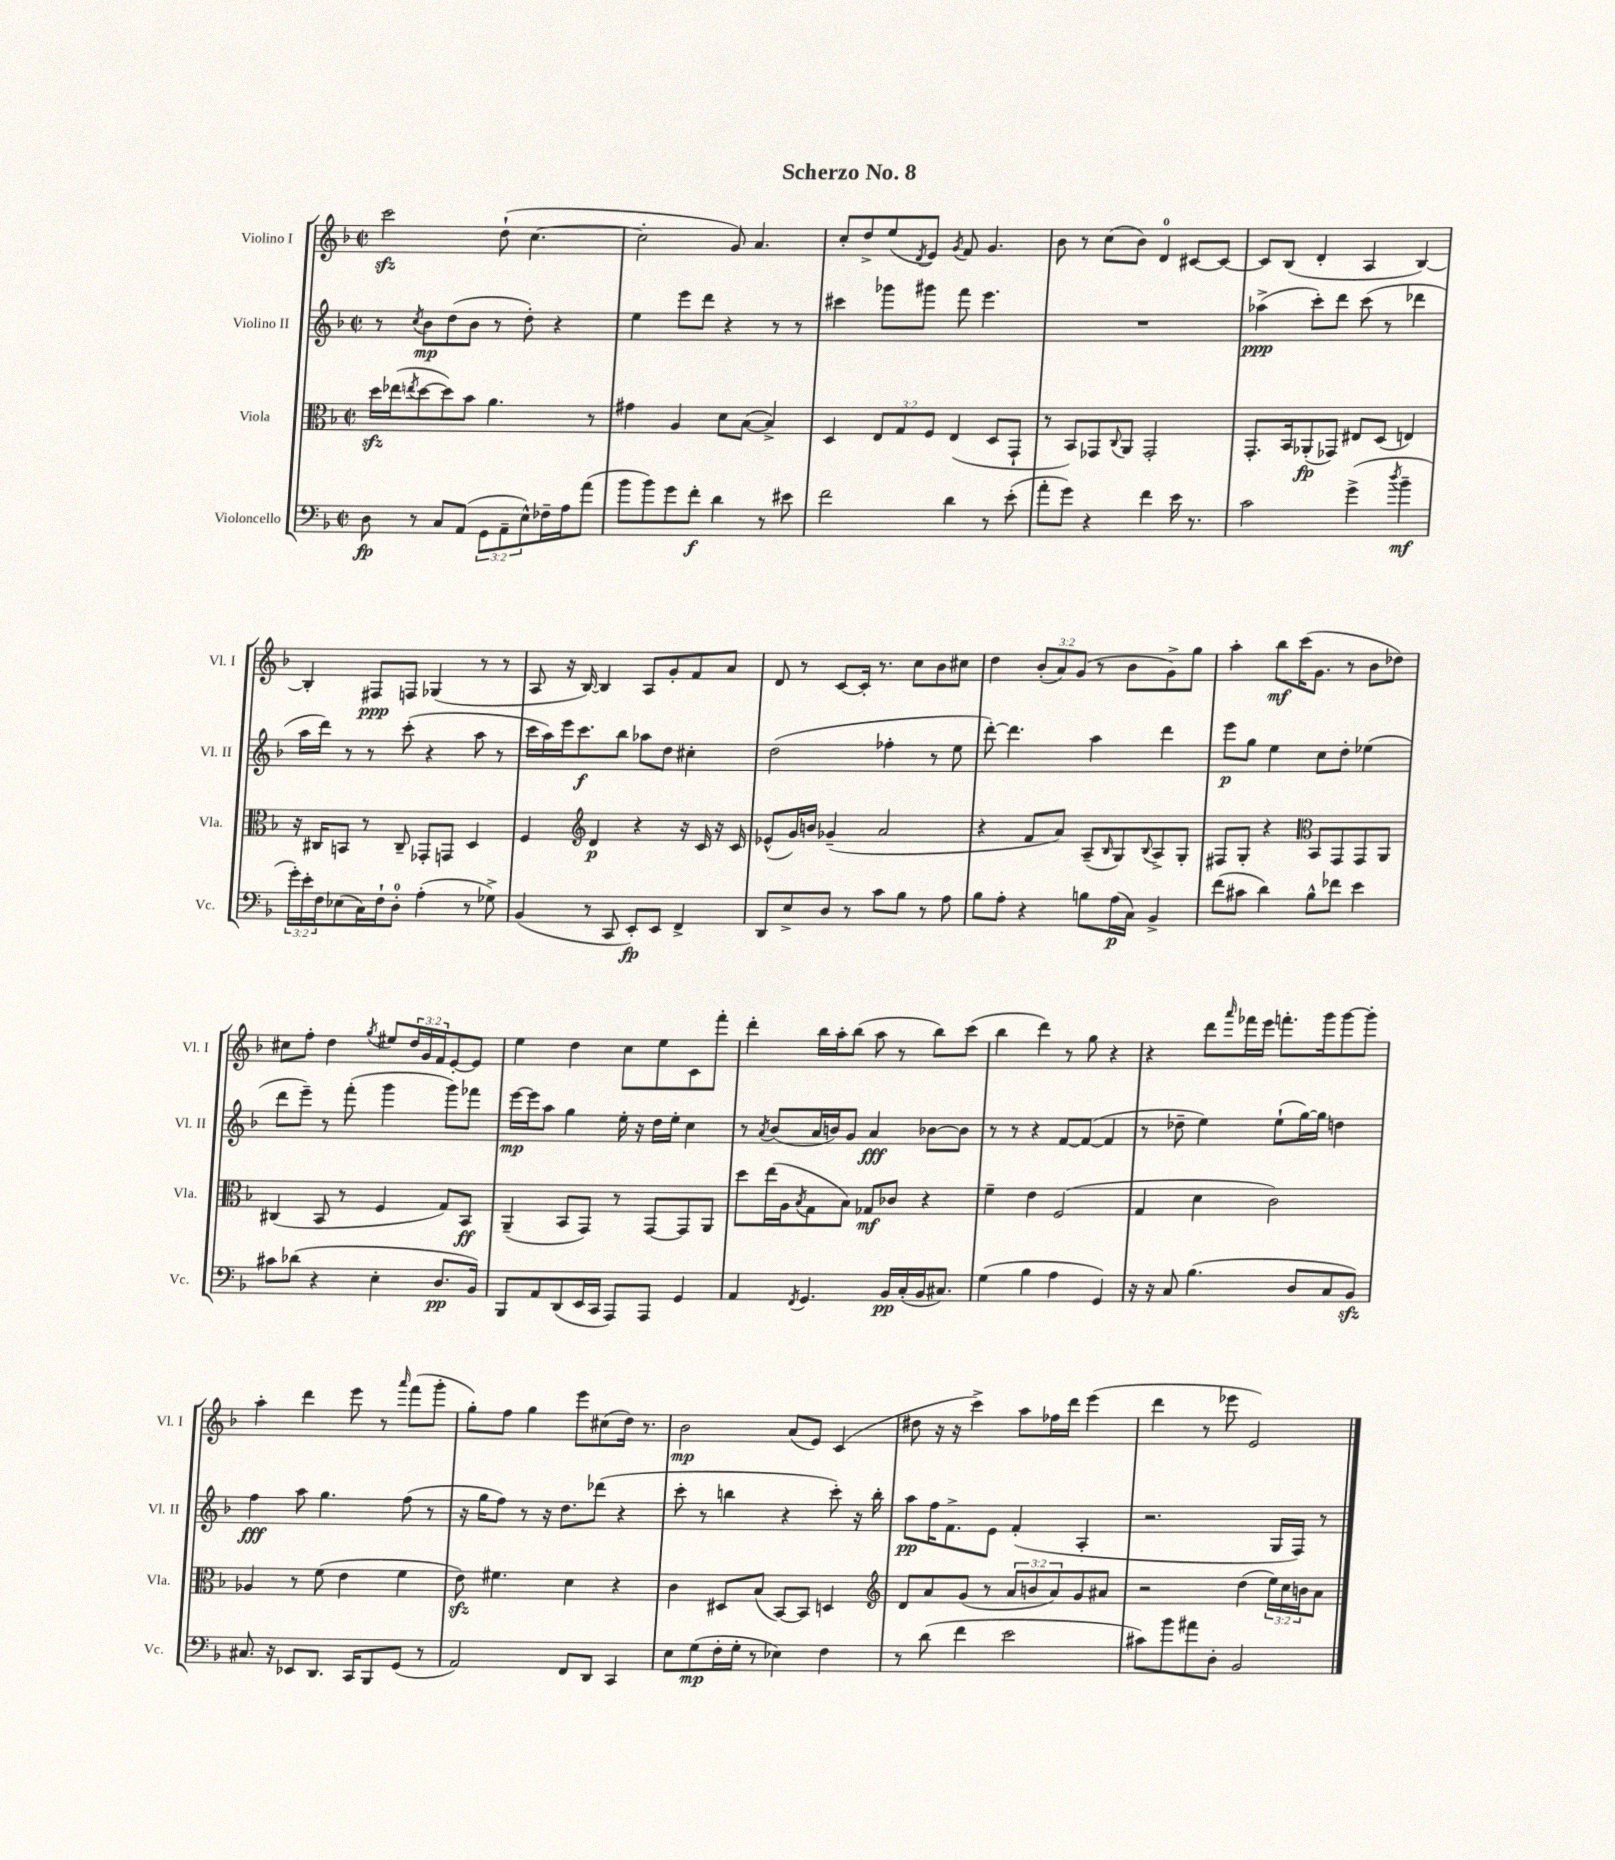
\header { title = "Scherzo No. 8" }
<<
\new StaffGroup <<
\new Staff = "s0" \with { instrumentName = "Violino I" shortInstrumentName = "Vl. I" } {
    \clef treble \key f \major \defaultTimeSignature \time 2/2 \override Staff.TupletNumber.text = #tuplet-number::calc-fraction-text
    c'''2\sfz d''8-!( c''4.~ |
    c''2-. g'8) a'4. |
    c''8-. d''8-> e''8( \acciaccatura { d'8 } e'8) \acciaccatura { g'8 } f'8 g'4. |
    bes'8 r8 c''8( bes'8) d'4-0 cis'8~ cis'8~ |
    cis'8 bes8( d'4-. a4 bes4~) |
    bes4-. fis8\ppp f8 ges4( r8 r8 |
    a8 r16 bes16~) bes4 a8 g'8-. f'8 a'8 |
    d'8 r8 c'8~ c'16-. r8. c''8 bes'8 cis''8 |
    d''4 \tuplet 3/2 { bes'8-.( a'8) g'8( } r8 bes'8 g'8->) g''8 |
    a''4-. bes''8\mf c'''16( g'8. r8 bes'8 des''8) |
    cis''8 f''8-. d''4 \acciaccatura { g''8 } eis''8 \tuplet 3/2 { d''16 g'16 f'16 } e'8~-. e'8 |
    e''4 d''4 c''8 e''8 c'8 f'''8-. |
    d'''4-. bes''16 a''16-. bes''8( a''8 r8 bes''8) c'''8( |
    bes''4 d'''4) r8 g''8 r4 |
    r4 d'''8 \grace { a'''16 } fes'''16 e'''16 f'''8.-. g'''16 g'''8~ g'''8-. |
    a''4-. d'''4 e'''8 r8 \grace { a'''16 } f'''8( g'''8-. |
    g''8-.) f''8 g''4 e'''8 cis''8( d''16) r8. |
    bes'2\mp a'8( e'8) c'4( |
    dis''8 r16 r16 c'''4->) a''8 fes''16 d'''16 e'''4( |
    d'''4 r8 ees'''8 e'2) \bar "|." |
}
\new Staff = "s1" \with { instrumentName = "Violino II" shortInstrumentName = "Vl. II" } {
    \clef treble \key f \major \defaultTimeSignature \time 2/2
    r8 \acciaccatura { c''8 } bes'8\mp d''8( bes'8 r8 d''8-.) r4 |
    e''4 e'''8 d'''8 r4 r8 r8 |
    cis'''4 ges'''8 gis'''8 f'''8 e'''4. |
    R1 |
    aes''4->\ppp( c'''8-.) d'''8 c'''8( r8 des'''4 |
    a''16 d'''16) r8 r8 c'''8-.( r4 a''8 r8 |
    c'''16 a''16) e'''16 c'''8.\f bes''8 aes''8 d''8 cis''4-. |
    d''2( fes''4-. r8 e''8 |
    d'''8~-.) d'''4. a''4 d'''4 |
    e'''8\p g''8 e''4 c''8 d''8-. ees''4( |
    d'''8 e'''8--) r8 f'''8-.( g'''4 g'''8) fes'''8 |
    e'''16~\mp e'''16 a''8 g''4 e''16-. r16 d''16 e''16-. c''4 |
    r8 \acciaccatura { a'8 } bes'8( a'16 b'16) g'8 a'4\fff bes'8~ bes'8 |
    r8 r8 r4 f'8~ f'8~( f'4 |
    r8 des''8-- e''4) e''8-!( g''16~) g''16 d''4 |
    f''4\fff a''8 g''4. f''8( r8 |
    r16 g''16 f''8) r8 r16 d''8. des'''8( r4 |
    c'''8-. r8 b''4 r4 c'''8-.) r16 b''16-. |
    a''8\pp f''16 f'8.-> e'8 f'4-.( a4-. |
    r2. g16 f16) r8 \bar "|." |
}
\new Staff = "s2" \with { instrumentName = "Viola" shortInstrumentName = "Vla." } {
    \clef alto \key f \major \defaultTimeSignature \time 2/2 \override Staff.TupletNumber.text = #tuplet-number::calc-fraction-text
    d''16\sfz ees''16( \acciaccatura { e''8 } d''8~ d''8) bes'8 a'4. r8 |
    gis'4 a4 d'8 bes8~( bes4->) |
    d4 \tuplet 3/2 { e8 g8 f8 } e4( d8 g,8-! |
    r8 bes,8) ges,8 \appoggiatura { c8 } a,8 ges,2-. |
    g,8.-. bes,16 aes,8-.\fp( ges,8) eis8 d8( e4) |
    r16 cis16 b,8 r8 cis8-- ges,8-. g,8 d4 |
    f4 \clef treble d'4\p r4 r16 c'16 r16 c'16 |
    ees'8-^( g'16) b'16 ges'4--( a'2 |
    r4 f'8 a'8) a8--( \grace { bes16 } g8) \appoggiatura { bes8 } a8-> g8-. |
    fis8 g8-. r4 \clef alto bes,8 g,8 g,8 a,8 |
    cis4( bes,8 r8 f4 g8) bes,8\ff |
    a,4--( bes,8 g,8) r8 g,8~ g,8 a,8 |
    d''8 e''16( a16 \acciaccatura { bes8 } g8 bes8) ges8\mf ces'8 r4 |
    f'4-- e'4 f2( |
    g4 d'4 c'2) |
    aes4 r8 f'8( e'4 f'4 |
    e'8\sfz) fis'4. d'4 r4 |
    c'4 dis8 bes8( bes,8~) bes,8 d4 |
    \clef treble d'8 a'8 g'8( r8 \tuplet 3/2 { a'8 b'8 a'8) } g'8 ais'8 |
    r2 d''4( \tuplet 3/2 { e''16) c''16 b'16 } a'8 \bar "|." |
}
\new Staff = "s3" \with { instrumentName = "Violoncello" shortInstrumentName = "Vc." } {
    \clef bass \key f \major \defaultTimeSignature \time 2/2 \override Staff.TupletNumber.text = #tuplet-number::calc-fraction-text
    d8\fp r8 c8 a,8( \tuplet 3/2 { g,8 a,8-- e8-^) } fes16-- a16 a'8( |
    bes'8 bes'8) g'8 f'8-.\f d'4 r8 eis'8 |
    f'2 d'4 r8 e'8-.( |
    a'8-. g'8) r4 f'4 e'16 r8. |
    c'2 g'4->( \acciaccatura { d''8 } bes'4--\mf |
    \tuplet 3/2 { g'16-.) e'16-. f16 } ees8( c16) f16-! d8-0-. a4-.( r8 ges8->) |
    bes,4( r8 c,8 e,8-.\fp) e,8 f,4-> |
    d,8 e8-> d8 r8 c'8 bes8 r8 a8 |
    bes8 a8-. r4 b8 a16\p( c16) bes,4-> |
    f'8( cis'8 d'4) bes8-^ fes'8 e'4 |
    cis'8 des'8( r4 e4-. d8.\pp bes,16) |
    bes,,8 a,8 d,8( e,16 c,16 a,,8) a,,8 g,4 |
    a,4 \acciaccatura { f,8 } g,4. bes,16\pp c16-.( bes,16 cis8.) |
    g4( bes4 a4 g,4) |
    r16 r16 c8 bes4.( d8 c8 bes,8\sfz) |
    cis8. r16 ees,8 d,8. c,16 bes,,8 g,8( r8 |
    a,2) f,8 d,8 c,4 |
    e8 g8\mp( f16-. g16-. r8 ees4) f4 |
    r8 d'8( f'4 e'2 |
    cis'8) bes'8 ais'8 d8-. bes,2 \bar "|." |
}
>>
>>
\layout { \context { \Score \remove "Bar_number_engraver" } }
